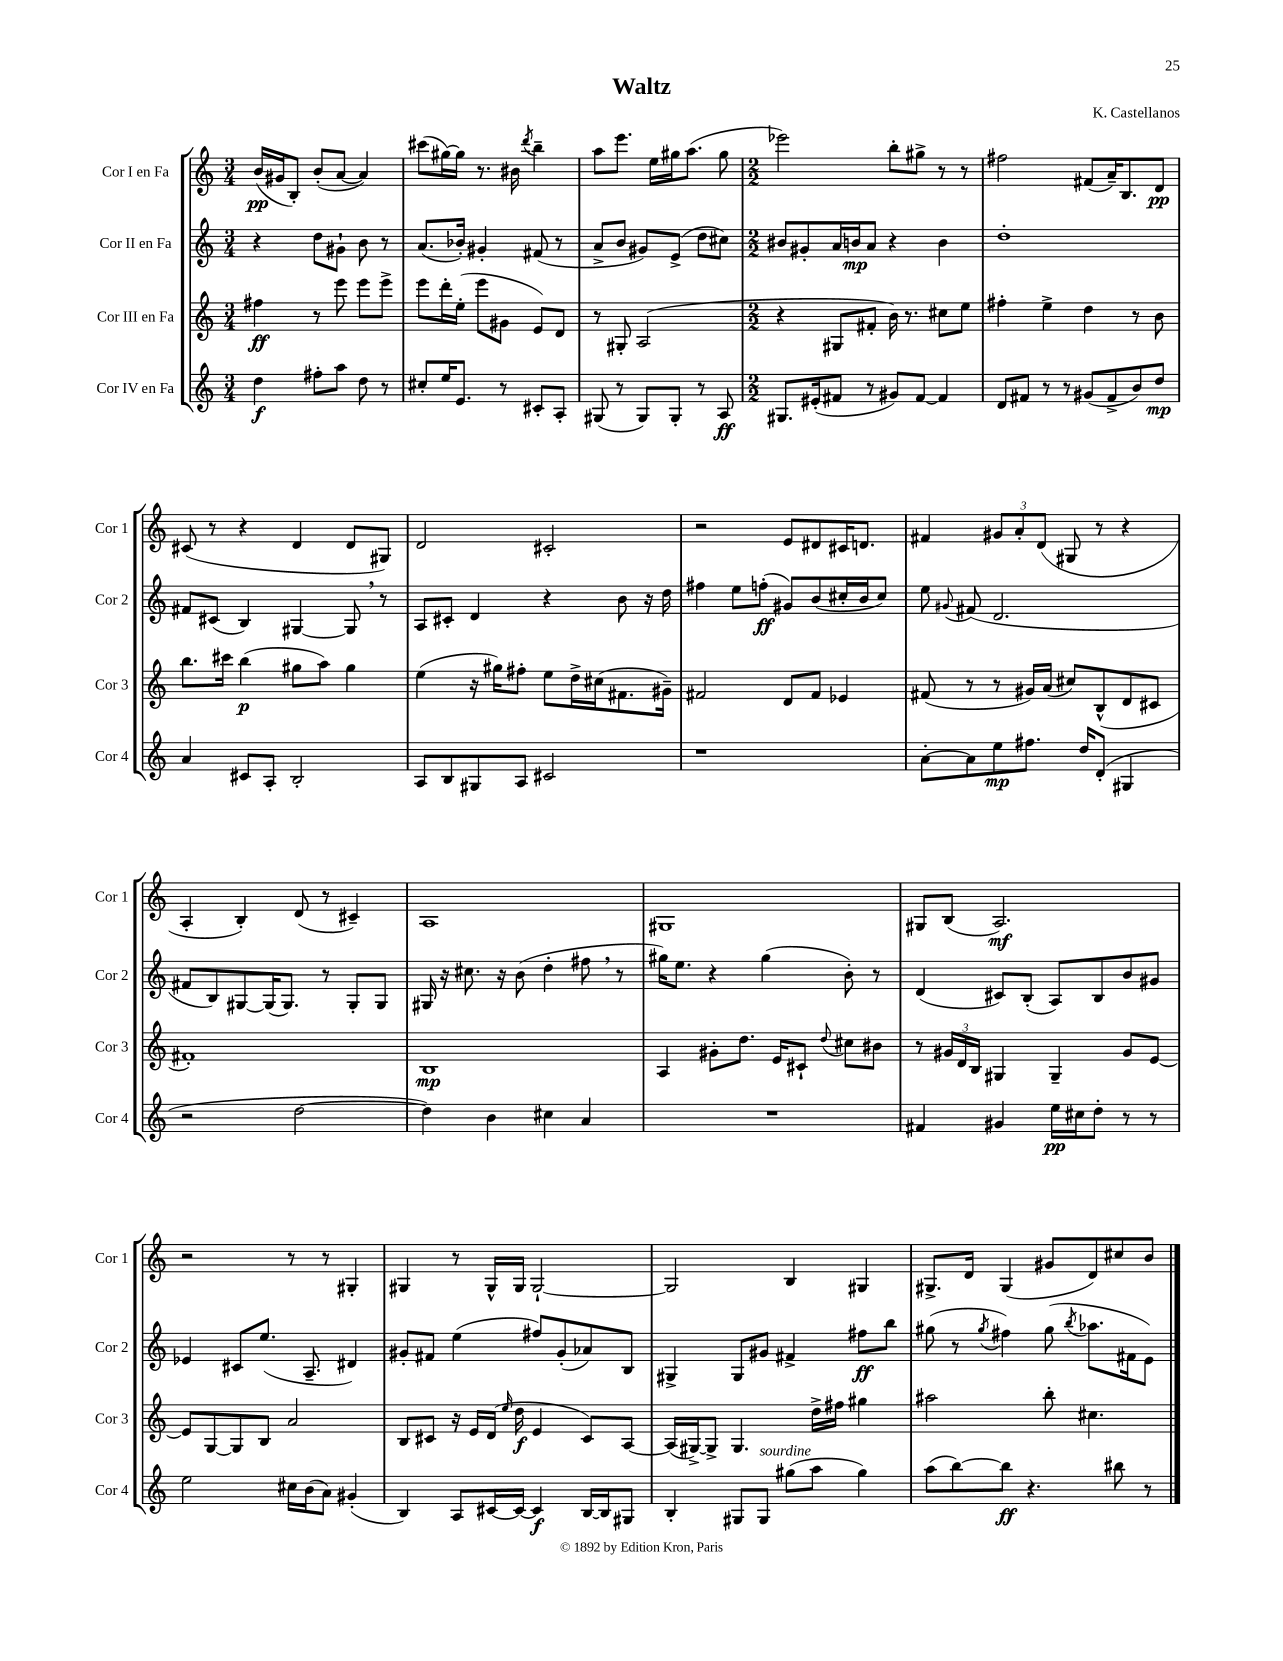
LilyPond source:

\header { title = "Waltz" composer = "K. Castellanos" }
<<
\new StaffGroup <<
\new Staff = "s0" \with { instrumentName = "Cor I en Fa" shortInstrumentName = "Cor 1" } {
    \clef treble \key c \major \numericTimeSignature \time 3/4
    \autoBeamOff b'16[\pp( gis'16 b8]-.) b'8[-.( a'8]~ a'4) |
    cis'''8[( gis''16~) gis''16] r8. bis'16 \acciaccatura { d'''8 } b''4-- |
    a''8[ e'''8.] e''16[ gis''16 a''8.]( gis''8 |
    \numericTimeSignature \time 2/2 ees'''2) b''8[-. gis''8]-> r8 r8 |
    fis''2 fis'8[( a'16--) b8. d'8]\pp |
    cis'8( r8 r4 d'4 d'8[ gis8]) |
    d'2 cis'2-. |
    r2 e'8[ dis'8 cis'16 d'8.] |
    fis'4 \tuplet 3/2 { gis'8[ a'8-. d'8]( } gis8 r8 r4 |
    a4-. b4-.) d'8( r8 cis'4--) |
    a1 |
    gis1 |
    gis8[ b8]( a2.\mf) |
    r2 r8 r8 gis4-. |
    gis4 r8 gis16[-^ gis16] gis2~-! |
    gis2 b4 gis4 |
    gis8.[-> d'16] gis4( gis'8[ d'8) cis''8 b'8] \bar "|." |
}
\new Staff = "s1" \with { instrumentName = "Cor II en Fa" shortInstrumentName = "Cor 2" } {
    \clef treble \key c \major \numericTimeSignature \time 3/4
    \autoBeamOff r4 d''8[ gis'8]-! b'8 r8 |
    a'8.[( bes'16]-.) gis'4-. fis'8( r8 |
    a'8[-> b'8] gis'8[) e'8]->( d''8[ cis''8]) |
    \numericTimeSignature \time 2/2 bis'8[ gis'8-. a'16 b'16\mp a'8] r4 b'4 |
    d''1-. |
    fis'8[ cis'8]( b4) gis4~ gis8 \breathe r8 |
    a8[ cis'8]-. d'4 r4 b'8 r16 d''16 |
    fis''4 e''8[ f''8]-.\ff( gis'8[) b'8( cis''16-. b'16 cis''8]) |
    e''8 \appoggiatura { gis'8 } fis'8( d'2. |
    fis'8[ b8) gis8~ gis16( gis8.]) r8 gis8[-. gis8] |
    gis16 r16 cis''8. r16 b'8( d''4-. fis''8 \breathe r8 |
    gis''16[) e''8.] r4 gis''4( b'8-.) r8 |
    d'4( cis'8[) b8]-.( a8[) b8 b'8 gis'8] |
    ees'4 cis'8[ e''8.]( a8.-- dis'4) |
    gis'8[-. fis'8] e''4( fis''8[) gis'8-.( aes'8) b8] |
    gis4-> gis8[ gis'8] fis'4-> fis''8[\ff b''8] |
    gis''8( r8 \acciaccatura { gis''8 } fis''4) gis''8( \acciaccatura { b''8 } aes''8.[ fis'16 e'8]) \bar "|." |
}
\new Staff = "s2" \with { instrumentName = "Cor III en Fa" shortInstrumentName = "Cor 3" } {
    \clef treble \key c \major \numericTimeSignature \time 3/4
    \autoBeamOff fis''4\ff r8 e'''8 e'''8[ e'''8]-> |
    e'''8[ d'''16-. e''16]-.( e'''8[ gis'8] e'8[) d'8] |
    r8 gis8-. a2( |
    \numericTimeSignature \time 2/2 r4 gis8[ fis'8]-. b'16) r8. cis''8[ e''8] |
    fis''4-. e''4-> d''4 r8 b'8 |
    b''8.[ cis'''16] b''4\p( gis''8[ a''8]) gis''4 |
    e''4( r16 gis''16[) fis''8]-. e''8[ d''16-> cis''16( fis'8. gis'16]--) |
    fis'2 d'8[ fis'8] ees'4 |
    fis'8( r8 r8 gis'16[) a'16]( cis''8[) b8-^( d'8 cis'8] |
    fis'1-.) |
    b1\mp |
    a4 gis'8[-. d''8.] e'16[ cis'8]-! \appoggiatura { d''8 } cis''8[ bis'8] |
    r8 \tuplet 3/2 { gis'16[ d'16 b16] } gis4 gis4-- gis'8[ e'8]~ |
    e'8[ g8~ g8 b8] a'2 |
    b8[ cis'8] r16 e'16[ d'16]( \grace { e''16 } d''16\f e'4 cis'8[) a8]~ |
    a16[( gis16~->) gis8]-> gis4. d''16[-> fis''16] gis''4 |
    ais''2 b''8-. cis''4. \bar "|." |
}
\new Staff = "s3" \with { instrumentName = "Cor IV en Fa" shortInstrumentName = "Cor 4" } {
    \clef treble \key c \major \numericTimeSignature \time 3/4
    \autoBeamOff d''4\f fis''8[-. a''8] d''8 r8 |
    cis''8[-. e''16 e'8.] r8 cis'8[-. a8]-. |
    gis8( r8 gis8[) gis8]-. r8 a8\ff |
    \numericTimeSignature \time 2/2 gis8.[ eis'16-.( fis'8] r8 gis'8[) fis'8]~ fis'4 |
    d'8[ fis'8] r8 r8 gis'8[( fis'8-> b'8) d''8]\mp |
    a'4 cis'8[ a8]-. b2-. |
    a8[ b8 gis8 a8] cis'2 |
    r1 |
    a'8[~-. a'8 e''8\mp fis''8.] d''16[ d'8]-.( gis4 |
    r2 d''2~ |
    d''4) b'4 cis''4 a'4 |
    R1 |
    fis'4 gis'4 e''16[\pp cis''16 d''8]-. r8 r8 |
    e''2 cis''16[ b'16( a'8]) gis'4-.( |
    b4) a8[ cis'16~ cis'16]~ cis'4\f b16[~ b16 gis8] |
    b4-. gis8[ gis8]^\markup { \italic "sourdine" } gis''8[( a''8] gis''4) |
    a''8[( b''8~) b''8]\ff r4. bis''8 r8 \bar "|." |
}
>>
>>
\layout { \context { \Score \remove "Bar_number_engraver" } }
